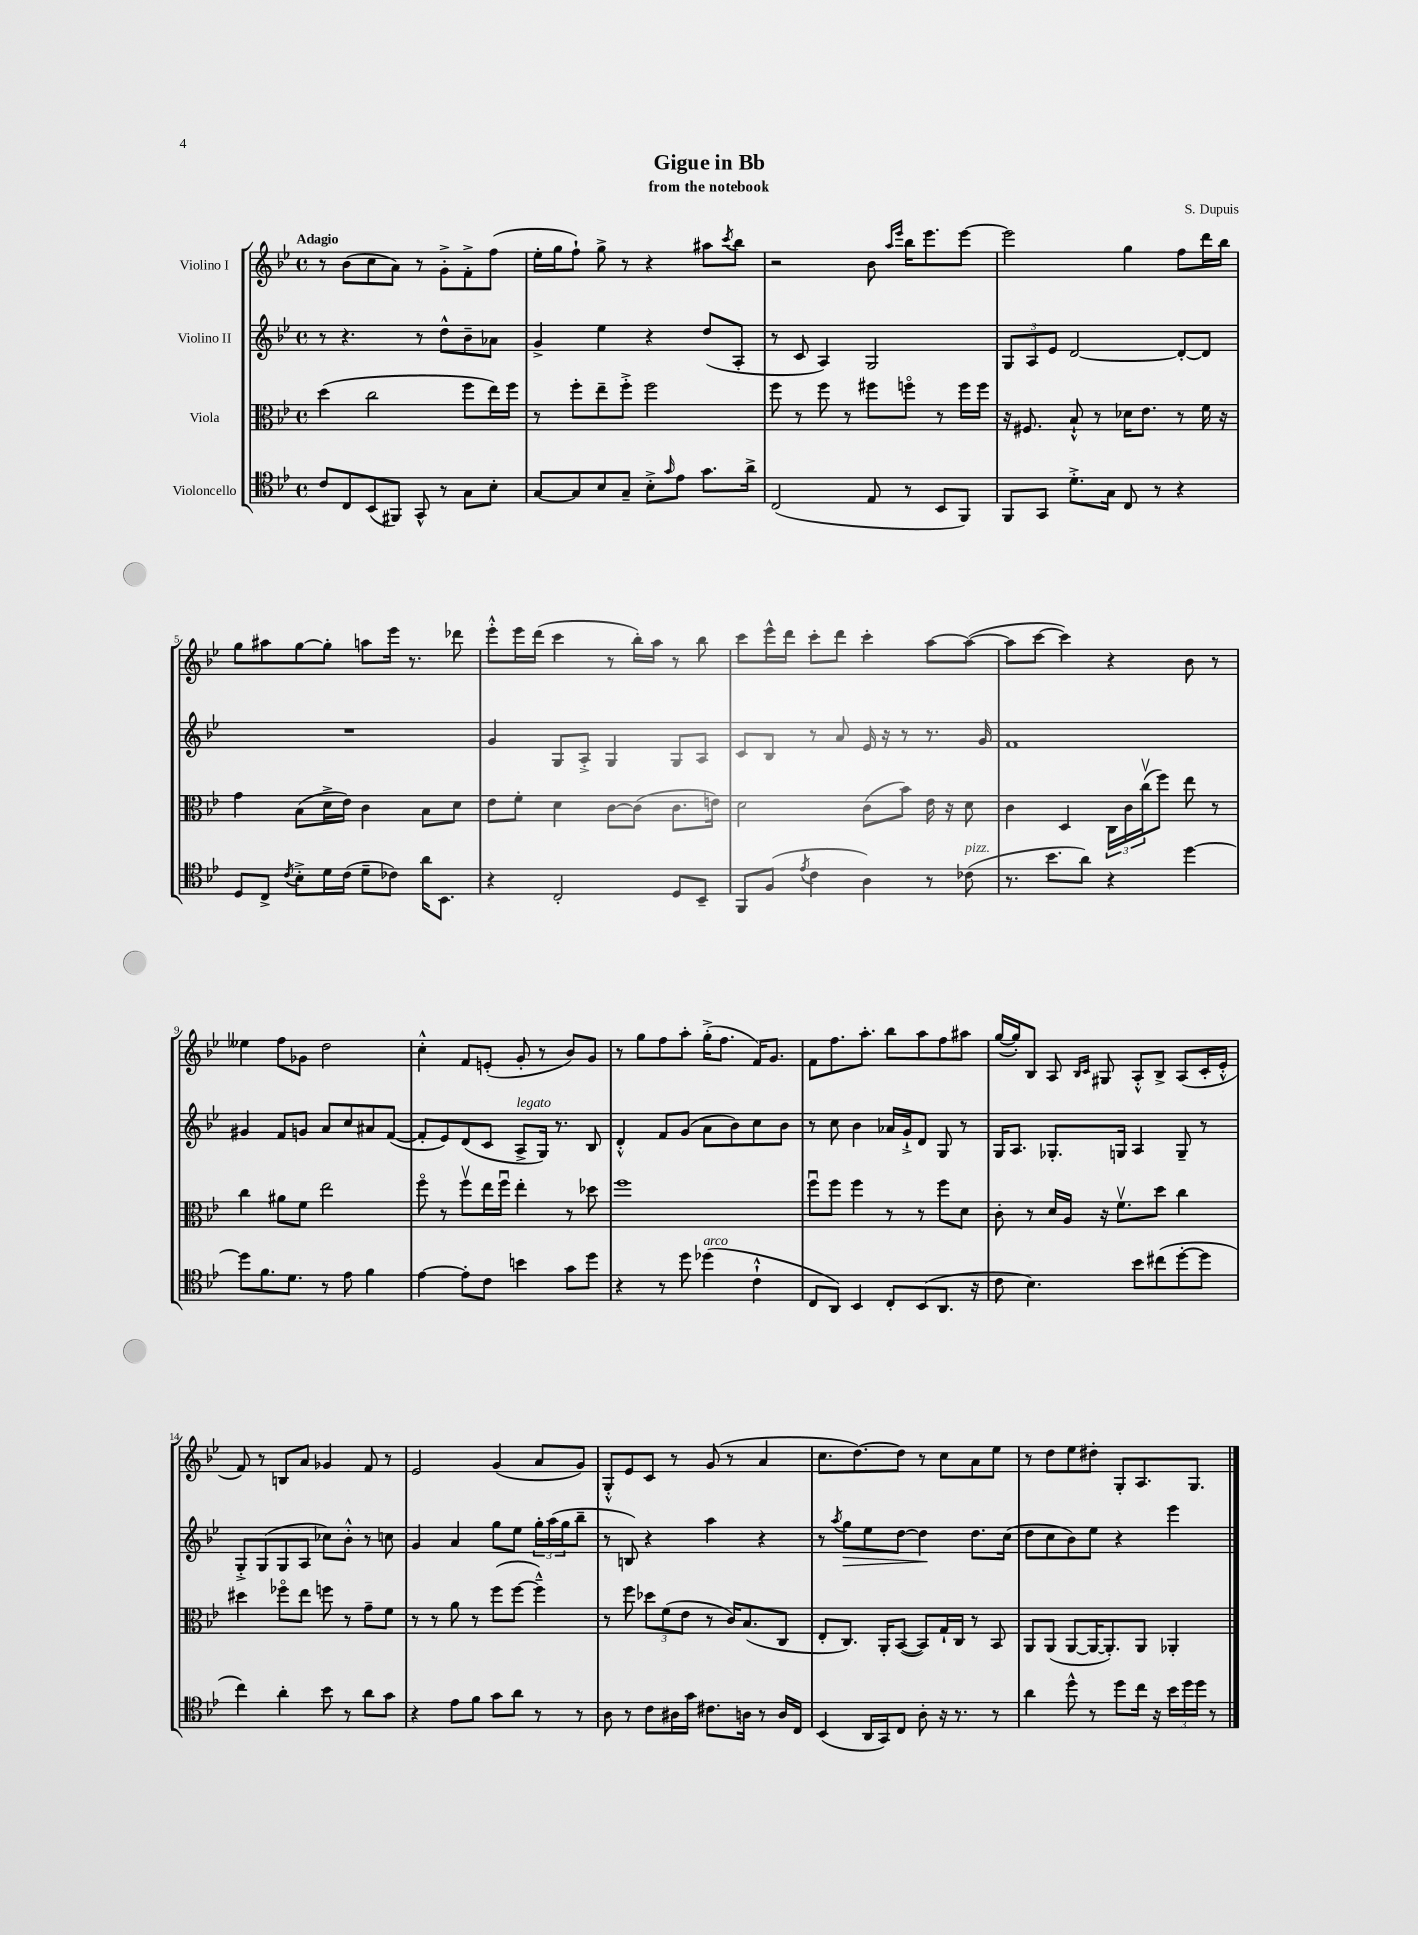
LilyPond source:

\header { title = "Gigue in Bb" composer = "S. Dupuis" subtitle = "from the notebook" }
<<
\new StaffGroup <<
\new Staff = "s0" \with { instrumentName = "Violino I" } {
    \clef treble \key bes \major \defaultTimeSignature \time 4/4 \tempo "Adagio"
    r8 bes'8( c''8 a'8) r8 g'8-.-> f'8-.-> f''8( |
    ees''16-. g''16 f''8-!) g''8-> r8 r4 ais''8 \acciaccatura { c'''8 } bes''8 |
    r2 bes'8 \grace { a''16 ees'''16 } bes''16 ees'''8. ees'''8~ |
    ees'''2 g''4 f''8 d'''16 bes''16 |
    g''8 ais''8 g''8~ g''8-. a''8 ees'''16 r8. des'''8 |
    ees'''8-.-^ ees'''16 d'''16( c'''4 r8 bes''16-.) a''16 r8 bes''8 |
    c'''8 ees'''16-^ d'''16 c'''8-. d'''8 c'''4-. a''8~ a''8~( |
    a''8 c'''8~ c'''4) r4 bes'8 r8 |
    eeses''4 f''8 ges'8 d''2 |
    c''4-.-^ f'8 e'8-.( g'8-. r8 bes'8) g'8 |
    r8 g''8 f''8 a''8-. g''16-.->( f''8. f'16) g'8. |
    f'8 f''8. a''8.-. bes''8 a''8 f''8 ais''8 |
    g''16~( g''16-.) bes8 a8 \grace { bes16 c'16 } gis8 a8-.-^ bes8-> a8( c'16-. ees'16-.-^ |
    f'8) r8 b8 a'8 ges'4 f'8 r8 |
    ees'2 g'4( a'8 g'8) |
    g8-.-^ ees'8 c'8 r8 g'8( r8 a'4 |
    c''8. d''8.~) d''8 r8 c''8 a'8 ees''8 |
    r8 d''8 ees''8 dis''8-. g8-. a8. g8. \bar "|." |
}
\new Staff = "s1" \with { instrumentName = "Violino II" } {
    \clef treble \key bes \major \defaultTimeSignature \time 4/4
    r8 r4. r8 d''8-^ bes'8-- aes'8 |
    g'4-> ees''4 r4 d''8( a8-. |
    r8 c'8 a4) g2 |
    \tuplet 3/2 { g8 a8 ees'8 } d'2~ d'8~-. d'8 |
    R1 |
    g'4 g8 a8-.-> g4 g8 a8 |
    c'8 bes8 r8 a'8 ees'16 r16 r8 r8. g'16 |
    f'1 |
    gis'4 f'8 g'8 a'8 c''8 ais'8 f'8~( |
    f'8-. ees'8) d'8( c'8 a8->^\markup { \italic "legato" } g16) r8. bes8 |
    d'4-.-^ f'8 g'8( a'8 bes'8) c''8 bes'8 |
    r8 c''8 bes'4 aes'16 g'16-!-> d'8 g8 r8 |
    g16 a8. ges8.-. g16 a4 g8-- r8 |
    g8-.-> g8( g8 a8 ces''8) bes'8-.-^ r8 c''8 |
    g'4 a'4 g''8 ees''8 \tuplet 3/2 { g''16-. a''16( g''16 } bes''8-- |
    r8 b8) r4 a''4 r4 |
    r8 \acciaccatura { a''8 } g''8\> ees''8 d''8~ d''4\! d''8. c''16( |
    d''8 c''8 bes'8) ees''8 r4 ees'''4 \bar "|." |
}
\new Staff = "s2" \with { instrumentName = "Viola" } {
    \clef alto \key bes \major \defaultTimeSignature \time 4/4
    d''4( c''2 f''8 ees''16) f''16 |
    r8 f''8-. ees''8-- f''8-.-> f''2 |
    f''8 r8 f''8 r8 fis''8 f''8\flageolet r8 f''16 f''16 |
    r16 fis8. bes8-!-^ r8 des'16 ees'8. r8 f'16 r16 |
    g'4 bes8( d'16-> ees'16) c'4 bes8 d'8 |
    ees'8 f'8-. d'4 c'8~ c'8( c'8. e'16) |
    d'2 c'8( bes'8) ees'16 r16 d'8 |
    c'4 d4 \tuplet 3/2 { c16 c'16 c''16\upbow( } f''8) ees''8 r8 |
    c''4 ais'8 f'8 ees''2 |
    f''8\flageolet r8 f''8\upbow ees''16 f''16\downbow ees''4-. r8 des''8 |
    f''1 |
    f''8\downbow f''8 f''4 r8 r8 f''8 d'8 |
    c'8-. r8 d'16 a16 r16 f'8.\upbow d''8 c''4 |
    dis''4 fes''8\flageolet ees''8 f''8 r8 g'8-- f'8 |
    r8 r8 a'8 r8 f''8( f''8~ f''4---^) |
    r8 f''8 \tuplet 3/2 { des''8 f'8( ees'8 } r8 c'16) bes8.( c8 |
    ees8-. c8.) a,16-. bes,8~( bes,8) g16-! c16 r8 bes,8 |
    a,8 a,8( a,8~ a,16~ a,8.-.) a,8 aes,4-. \bar "|." |
}
\new Staff = "s3" \with { instrumentName = "Violoncello" } {
    \clef tenor \key bes \major \defaultTimeSignature \time 4/4
    c'8 c8 bes,8( fis,8) g,8-^ r8 g8 bes8-. |
    g8~ g8 bes8 g8-- bes8-.-> \grace { g'16 } ees'8 g'8. a'16-> |
    c2( ees8 r8 bes,8 f,8) |
    f,8 g,8 d'8.-.-> g16 c8 r8 r4 |
    d8 c8-> \acciaccatura { c'8 } bes8-.-> d'16 c'16( d'8-- ces'8) a'16 bes,8. |
    r4 c2-. d8 bes,8-- |
    f,8 f8( \acciaccatura { ees'8 } c'4 a4) r8 ces'8^\markup { \italic "pizz." }( |
    r8. bes'8. a'8) r4 d''4~ |
    d''8 f'8. d'8. r8 ees'8 f'4 |
    ees'4~ ees'8-. c'8 b'4 g'8 d''8 |
    r4 r8 d''8 des''4^\markup { \italic "arco" }( c'4-!-^ |
    c8 a,8) bes,4 c8-. bes,8( a,8. r16 |
    c'8 bes4.) bes'8 cis''8( d''8~-. d''8 |
    c''4) a'4-. bes'8 r8 a'8 g'8 |
    r4 ees'8 f'8 g'8 a'8 r8 r8 |
    a8 r8 c'8 ais16 g'16 cis'8. a16 r8 a16 c16 |
    bes,4( a,16 g,16) c8 a8-. r16 r8. r8 |
    a'4 d''8-^ r8 d''8 c''16 r16 \tuplet 3/2 { bes'16 d''16 d''16 } r8 \bar "|." |
}
>>
>>
